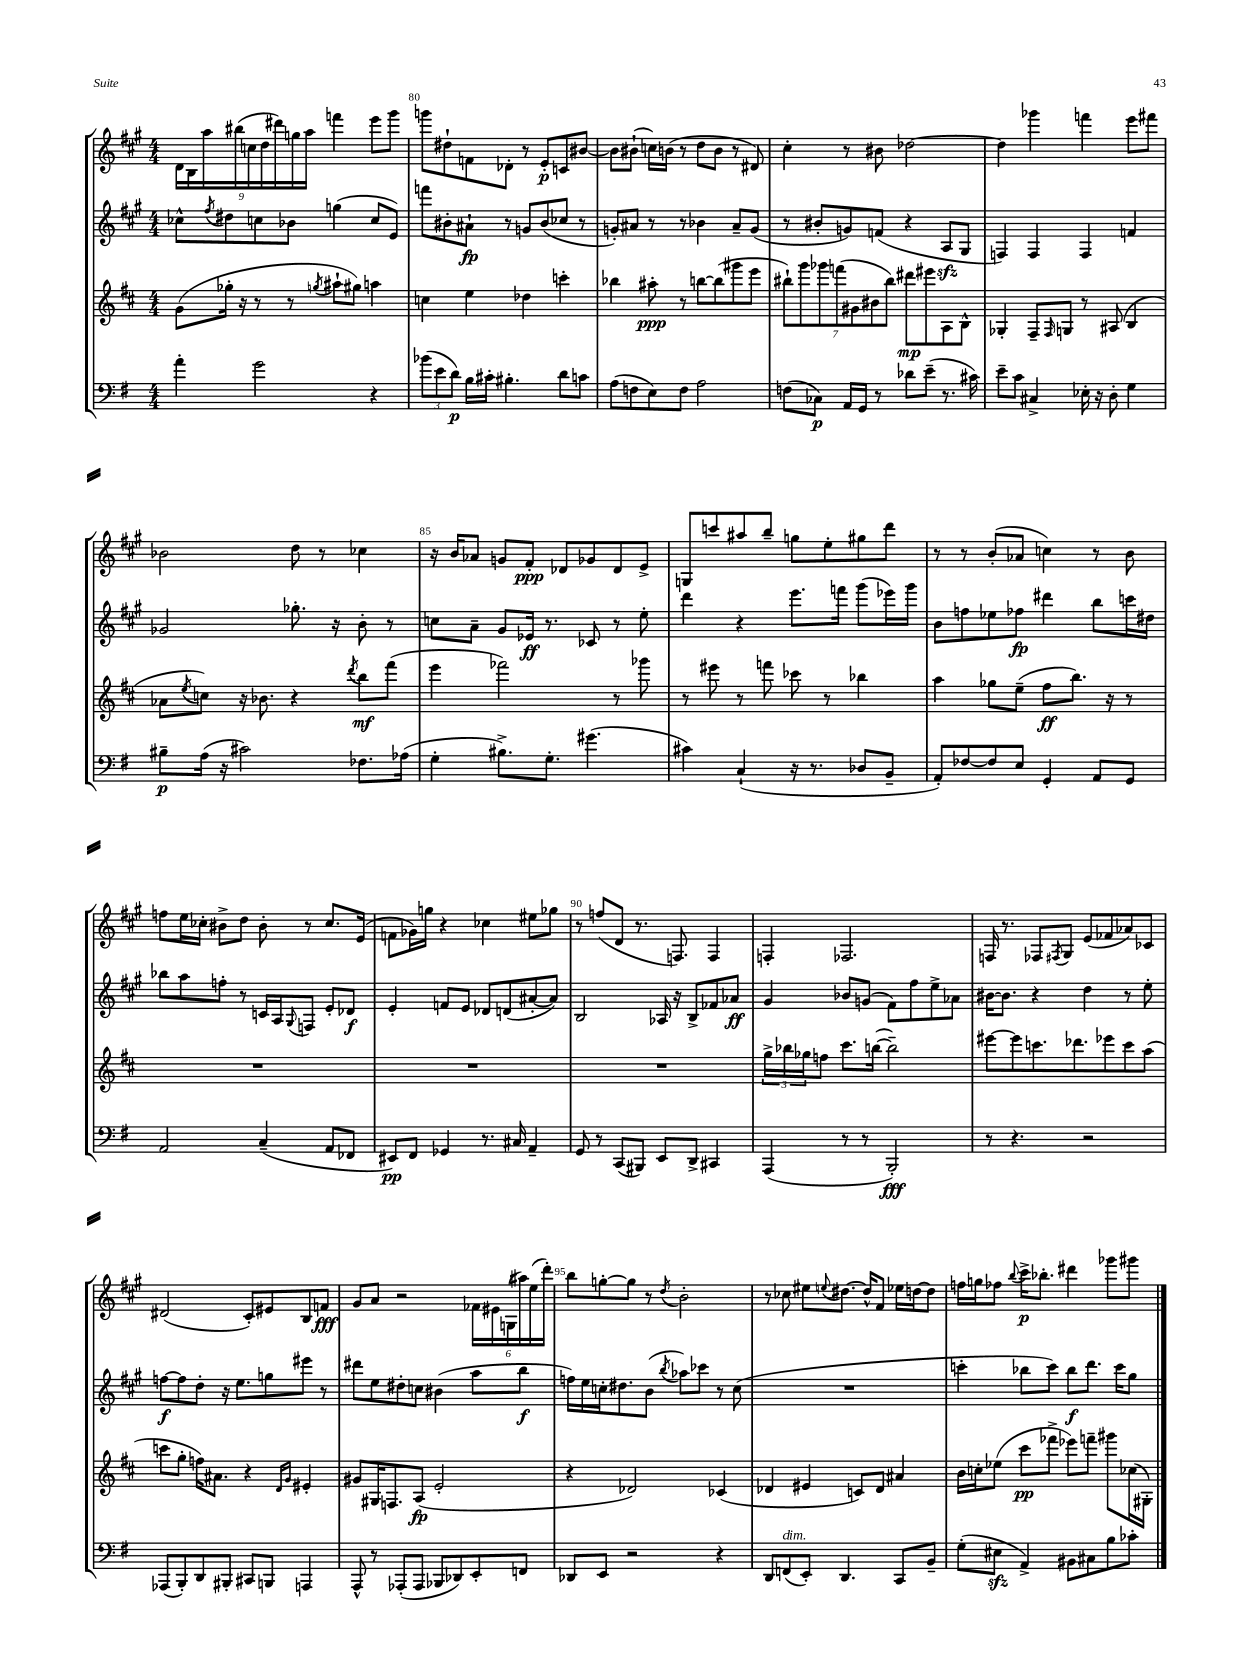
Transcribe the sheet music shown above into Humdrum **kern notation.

**kern	**dynam	**kern	**dynam	**kern	**dynam	**kern	**dynam
*part4	*part4	*part3	*part3	*part2	*part2	*part1	*part1
*staff4	*staff4	*staff3	*staff3	*staff2	*staff2	*staff1	*staff1
*clefF4	*	*clefG2	*	*clefG2	*	*clefG2	*
*k[f#]	*	*k[f#c#]	*	*k[f#c#g#]	*	*k[f#c#g#]	*
*M4/4	*	*M4/4	*	*M4/4	*	*M4/4	*
=79	=79	=79	=79	=79	=79	=79	=79
4a'\	.	(8g\L	.	8cc-X^^\L	.	18d\LL	.
.	.	.	.	.	.	18B\	.
.	.	.	.	.	.	18aa\	.
.	.	.	.	8qff#/	.	.	.
.	.	16gg-X'\Jk	.	8dd#X\	.	.	.
.	.	.	.	.	.	(18bb#X\	.
.	.	16r	.	.	.	.	.
.	.	.	.	.	.	18ccn\	.
2g\	.	8r	.	8ccn\	.	.	.
.	.	.	.	.	.	18dd\	.
.	.	.	.	.	.	18ddd#X\)	.
.	.	8r	.	8b-X\J	.	.	.
.	.	.	.	.	.	18ggn\	.
.	.	.	.	.	.	18aa\JJ	.
.	.	8qggn/	.	.	.	.	.
.	.	8aa#X`\L	.	(4ggn\	.	4fffn\	.
.	.	8gg#X\J)	.	.	.	.	.
4r	.	4aan\	.	8cc/L	.	8eee\L	.
.	.	.	.	8e/J)	.	8ggg#\J	.
=80	=80	=80	=80	=80	=80	=80	=80
(12b-X\L	.	4ccn\	.	8fffn\L	.	8gggn\L	.
12e\	.	.	.	.	.	.	.
.	.	.	.	8b#X'\	.	8dd#X`\	.
12d\J)	p	.	.	.	.	.	.
16B\LL	.	4ee\	.	8a#X`\J	fp	8fn\	.
16c#X'\JJ	.	.	.	.	.	.	.
4.B#X'\	.	.	.	8r	.	8d-X'\J	.
.	.	4dd-X\	.	8gn/L	.	8r	.
.	.	.	.	(8b#/	.	8e'/L	p
8d\L	.	4cccn'\	.	8cc-X/J	.	8cn/	.
8cn\J	.	.	.	8r	.	[8b#X/J	.
=81	=81	=81	=81	=81	=81	=81	=81
(8A\L	.	4bb-X\	.	8gn'/L)	.	8b#\L]	.
8Fn\	.	.	.	8a#X/J	.	(8b#X`\J	.
8E\)	.	8aa#X'\	ppp	8r	.	16ccn\LL)	.
.	.	.	.	.	.	(16bn\JJ	.
8F\J	.	8r	.	8r	.	8r	.
2A\	.	[8bbn\L	.	4b-X\	.	8dd\L	.
.	.	(8bb\]	.	.	.	8b\J	.
.	.	8ggg#X\	.	8a#~/L	.	8r	.
.	.	8eee\J	.	(8g/J	.	8d#X/)	.
=82	=82	=82	=82	=82	=82	=82	=82
(8Fn\L	.	14bb#X`\L)	.	8r	.	4cc#'\	.
.	.	14ggg\	.	.	.	.	.
8C-X\J)	p	.	.	8b#X'/L	.	.	.
.	.	14ggg-X\	.	.	.	.	.
.	.	(14fffn\	.	.	.	.	.
16AA/LL	.	.	.	8gn/)	.	8r	.
.	.	14g#X\	.	.	.	.	.
16GG/JJ	.	.	.	.	.	.	.
.	.	14b#X\	.	.	.	.	.
8r	.	.	.	(8fn/J	.	8b#X\	.
.	.	14bb#\J)	.	.	.	.	.
8d-X\L	.	8ddd#X\L	mp	4r	.	[2dd-X\	.
(8e~\J	.	8eee#X\	.	.	.	.	.
8.r	.	8A\	.	8Azz/L	.	.	.
.	.	8B^^\J	.	8G#/J	.	.	.
16c#X\)	.	.	.	.	.	.	.
=83	=83	=83	=83	=83	=83	=83	=83
8e~\L	.	4G-X'/	.	4Fn/)	.	4dd-\]	.
8c\J	.	.	.	.	.	.	.
4C#X^/	.	8F#~/L	.	4F/	.	4ggg-X\	.
.	.	16qqF#/	.	.	.	.	.
.	.	8Gn/J	.	.	.	.	.
16E-X'\	.	8r	.	4F/	.	4fffn\	.
16r	.	.	.	.	.	.	.
8D'\	.	(8A#X/	.	.	.	.	.
4G\	.	4B/	.	4fn/	.	8eee\L	.
.	.	.	.	.	.	8fff#X\J	.
!!LO:LB:g=z
=84	=84	=84	=84	=84	=84	=84	=84
8B#X~\L	p	8a-X\L	.	2g-X/	.	2b-X\	.
.	.	8qee/	.	.	.	.	.
(16A\Jk	.	8ccn\J)	.	.	.	.	.
16r	.	.	.	.	.	.	.
2c#X\)	.	16r	.	.	.	.	.
.	.	8.b-X\	.	.	.	.	.
.	.	4r	.	8.gg-X'\	.	8dd\	.
.	.	.	.	.	.	8r	.
.	.	.	.	16r	.	.	.
.	.	8qddd/	.	.	.	.	.
8.F-X\L	.	8bb\L	mf	8b'\	.	4cc-X\	.
.	.	(8fff#\J	.	8r	.	.	.
(16A-X\Jk	.	.	.	.	.	.	.
=85	=85	=85	=85	=85	=85	=85	=85
4G'\	.	4eee\	.	8ccn\L	.	16r	.
.	.	.	.	.	.	16b/KL	.
.	.	.	.	8a~\J	.	8a-X/J	.
8.B#X^\L)	.	2fff-X\)	.	8g#/L	.	8gn/L	.
.	.	.	.	16e-X/Jk	ff	8f#'/J	ppp
8.G'\J	.	.	.	8.r	.	.	.
.	.	.	.	.	.	8d-X/L	.
(4.g#X\	.	.	.	8c-X/	.	8g-X/	.
.	.	8r	.	8r	.	8d-/	.
.	.	8ggg-X\	.	8ee'\	.	8e^/J	.
=86	=86	=86	=86	=86	=86	=86	=86
4c#X\)	.	8r	.	4ddd\	.	8Gn/L	.
.	.	8eee#X\	.	.	.	8cccn/	.
(4C`/	.	8r	.	4r	.	8aa#X/	.
.	.	8fffn\	.	.	.	8bb~/J	.
16r	.	8ccc-X\	.	8.eee\L	.	8ggn\L	.
8.r	.	.	.	.	.	.	.
.	.	8r	.	.	.	8ee'\	.
.	.	.	.	16fffn\Jk	.	.	.
8D-X/L	.	4bb-X\	.	(8ggg#\L	.	8gg#X\	.
8BB~/J	.	.	.	16eee-X\L)	.	8ddd\J	.
.	.	.	.	16ggg#\JJ	.	.	.
=87	=87	=87	=87	=87	=87	=87	=87
8AA'/L)	.	4aa\	.	8b\L	.	8r	.
[8F-X/	.	.	.	8ffn\	.	8r	.
8F-/]	.	8gg-X\L	.	8ee-X\	.	(8b'/L	.
8E/J	.	(8ee~\J	.	8ff-X\J	fp	8a-X/J	.
4GG'/	.	8ff#\L	ff	4ddd#X\	.	4ccn\)	.
.	.	8.bb\J)	.	.	.	.	.
8AA/L	.	.	.	8bb\L	.	8r	.
.	.	16r	.	.	.	.	.
8GG/J	.	8r	.	16cccn\L	.	8b\	.
.	.	.	.	16dd#X\JJ	.	.	.
!!LO:LB:g=z
=88	=88	=88	=88	=88	=88	=88	=88
2AA/	.	1r	.	8bb-X\L	.	8ffn\L	.
.	.	.	.	8aa\	.	16ee\L	.
.	.	.	.	.	.	16cc-X'\JJ	.
.	.	.	.	8ffn'\J	.	8b#X^\L	.
.	.	.	.	8r	.	8dd\J	.
(4C~/	.	.	.	16cn/LL	.	8b#'\	.
.	.	.	.	16A/J	.	.	.
.	.	.	.	8qqG#/	.	.	.
.	.	.	.	8Fn/J	.	8r	.
8AA/L	.	.	.	8e'/L	.	8.cc-/L	.
8FF-X/J	.	.	.	8d-X/J	f	.	.
.	.	.	.	.	.	(16e/Jk	.
=89	=89	=89	=89	=89	=89	=89	=89
8EE#X/L)	pp	1r	.	4e'/	.	8fn\L	.
8FF#/J	.	.	.	.	.	16g-X\L)	.
.	.	.	.	.	.	16ggn\JJ	.
4GG-X/	.	.	.	8fn/L	.	4r	.
.	.	.	.	8e/J	.	.	.
8.r	.	.	.	8d-X/L	.	4cc-X\	.
.	.	.	.	(8dn/	.	.	.
16C#X/	.	.	.	.	.	.	.
4AA~/	.	.	.	[8a#X'/	.	8ee#X\L	.
.	.	.	.	8a#/J])	.	8gg-X\J	.
=90	=90	=90	=90	=90	=90	=90	=90
8GG/	.	1r	.	2B/	.	8r	.
8r	.	.	.	.	.	(8ffn/L	.
(8CC/L	.	.	.	.	.	8d/J	.
8BBB#X/J)	.	.	.	.	.	8.r	.
8EE/L	.	.	.	16A-X/	.	.	.
.	.	.	.	16r	.	8.Fn/)	.
8DD^/J	.	.	.	8B^/L	.	.	.
4CC#X/	.	.	.	8f-X/	.	4F/	.
.	.	.	.	8a-X/J	ff	.	.
=91	=91	=91	=91	=91	=91	=91	=91
(4AAA/	.	24gg^\LL	.	4g#/	.	4Fn'/	.
.	.	24bb-X\	.	.	.	.	.
.	.	24gg-X\J	.	.	.	.	.
.	.	8ffn\J	.	.	.	.	.
8r	.	8.ccc#\L	.	8b-X/L	.	2.F-X/	.
8r	.	.	.	(8gn/J	.	.	.
.	.	([16bbn\Jk	.	.	.	.	.
2BBB'/)	fff	2bb~\])	.	8f#\L)	.	.	.
.	.	.	.	8ff#\	.	.	.
.	.	.	.	8ee^\	.	.	.
.	.	.	.	8a-X\J	.	.	.
=92	=92	=92	=92	=92	=92	=92	=92
8r	.	[8eee#X\L	.	[16b#X\KL	.	16Fn/	.
.	.	.	.	8.b#\J]	.	8.r	.
4.r	.	8eee#\]	.	.	.	.	.
.	.	8.cccn\	.	4r	.	8F-X/L	.
.	.	.	.	.	.	8qF#X/	.
.	.	.	.	.	.	8G#/J	.
.	.	8.ddd-X\	.	.	.	.	.
2r	.	.	.	4dd\	.	(8e/L	.
.	.	8eee-X\	.	.	.	8f-X/	.
.	.	8ccc\	.	8r	.	8a-X/)	.
.	.	(8aa\J	.	8ee'\	.	8c-X/J	.
!!LO:LB:g=z
=93	=93	=93	=93	=93	=93	=93	=93
(8AAA-X/L	.	8cccn\L	.	[8ffn\L	f	(2d#X/	.
8BBB'/)	.	8gg'\J	.	8ff\]	.	.	.
8DD/	.	16ffn\KL)	.	8dd'\J	.	.	.
.	.	8.a#X\J	.	.	.	.	.
8BBB#X'/J	.	.	.	16r	.	.	.
.	.	.	.	8.ee\L	.	.	.
8CC#X/L	.	4r	.	.	.	8c#'/L)	.
8BBBn/J	.	.	.	8ggn\	.	8e#X/	.
.	.	16qqd/LL	.	.	.	.	.
.	.	16qqg/JJ	.	.	.	.	.
4AAAn/	.	4e#X'/	.	8eee#X\J	.	8B/	.
.	.	.	.	8r	.	8fn/J	fff
=94	=94	=94	=94	=94	=94	=94	=94
8AAA^^/	.	8g#X/L	.	8ddd#X\L	.	8g#/L	.
8r	.	16G#X/K	.	8ee\	.	8a/J	.
.	.	8.Fn/	.	.	.	.	.
(8AAA-X'/L	.	.	.	8dd#X'\	.	2r	.
8AAA-/J	.	(8A/J	fp	8ccn\J	.	.	.
8BBB-X/L	.	2e'/	.	(4b#X\	.	.	.
8DD-X/)	.	.	.	.	.	.	.
8EE'/	.	.	.	8aa\L	.	24f-X\LL	.
.	.	.	.	.	.	24e#X\	.
.	.	.	.	.	.	(24Gn\	.
8FFn/J	.	.	.	8bb\J	f	24aa#X\)	.
.	.	.	.	.	.	(24ee\	.
.	.	.	.	.	.	24ddd'\JJ)	.
=95	=95	=95	=95	=95	=95	=95	=95
8DD-X/L	.	4r	.	16ffn\LL)	.	8bb\L	.
.	.	.	.	16ee\	.	.	.
8EE/J	.	.	.	16ccn'\J	.	[8ggn'\	.
.	.	.	.	8.dd#X\	.	.	.
2r	.	2d-X/)	.	.	.	8gg\J]	.
.	.	.	.	(8b\J	.	8r	.
.	.	.	.	8qbb/	.	8qdd/	.
.	.	.	.	8aa-X\L)	.	2b'\	.
.	.	.	.	8ccc-X\J	.	.	.
4r	.	(4c-X/	.	8r	.	.	.
.	.	.	.	(8cc\	.	.	.
=96	=96	=96	=96	=96	=96	=96	=96
8DD/L	.	4d-X/	.	1r	.	8r	.
!LO:TX:a:i:t=dim.	!	!	!	!	!	!	!
(8FFn/	.	.	.	.	.	8cc-X\	.
8EE'/J)	.	4e#X/	.	.	.	8ee#X\L	.
.	.	.	.	.	.	8qqeen/	.
4.DD/	.	.	.	.	.	[8.dd#X\J	.
.	.	8cn/L)	.	.	.	.	.
.	.	.	.	.	.	16dd#^^/KL]	.
.	.	8d-/J	.	.	.	8f#/J	.
8CC/L	.	4a#X/	.	.	.	16ee-X\LL	.
.	.	.	.	.	.	[16ddn\J	.
8BB~/J	.	.	.	.	.	8dd\J]	.
=97	=97	=97	=97	=97	=97	=97	=97
(8G'\L	.	16b\LL	.	4cccn'\	.	16ffn\LL	.
.	.	16ccn'\J	.	.	.	16ggn\J	.
8E#Xzz\J	.	(8ee-X\J	.	.	.	8ff-X\J	.
.	.	.	.	.	.	8qqbb/	.
4AA^/)	.	8ccc#\L	pp	8bb-X\L	.	16ccc#^\KL	p
.	.	.	.	.	.	8.bb-X'\J	.
.	.	8fff-X^\J	.	8ccc\J)	.	.	.
8BB#X\L	.	8eee-X\L)	.	8bb-\L	f	4ddd#X\	.
8C#X\	.	8fffn~\J	.	8.ddd\J	.	.	.
8B\	.	8ggg#X\L	.	.	.	8ggg-X\L	.
.	.	.	.	16ccc\KL	.	.	.
8c-X'\J	.	(16cc-X\L	.	8gg#\J	.	8ggg#X\J	.
.	.	16G#X'\JJ)	.	.	.	.	.
==	==	==	==	==	==	==	==
*-	*-	*-	*-	*-	*-	*-	*-
